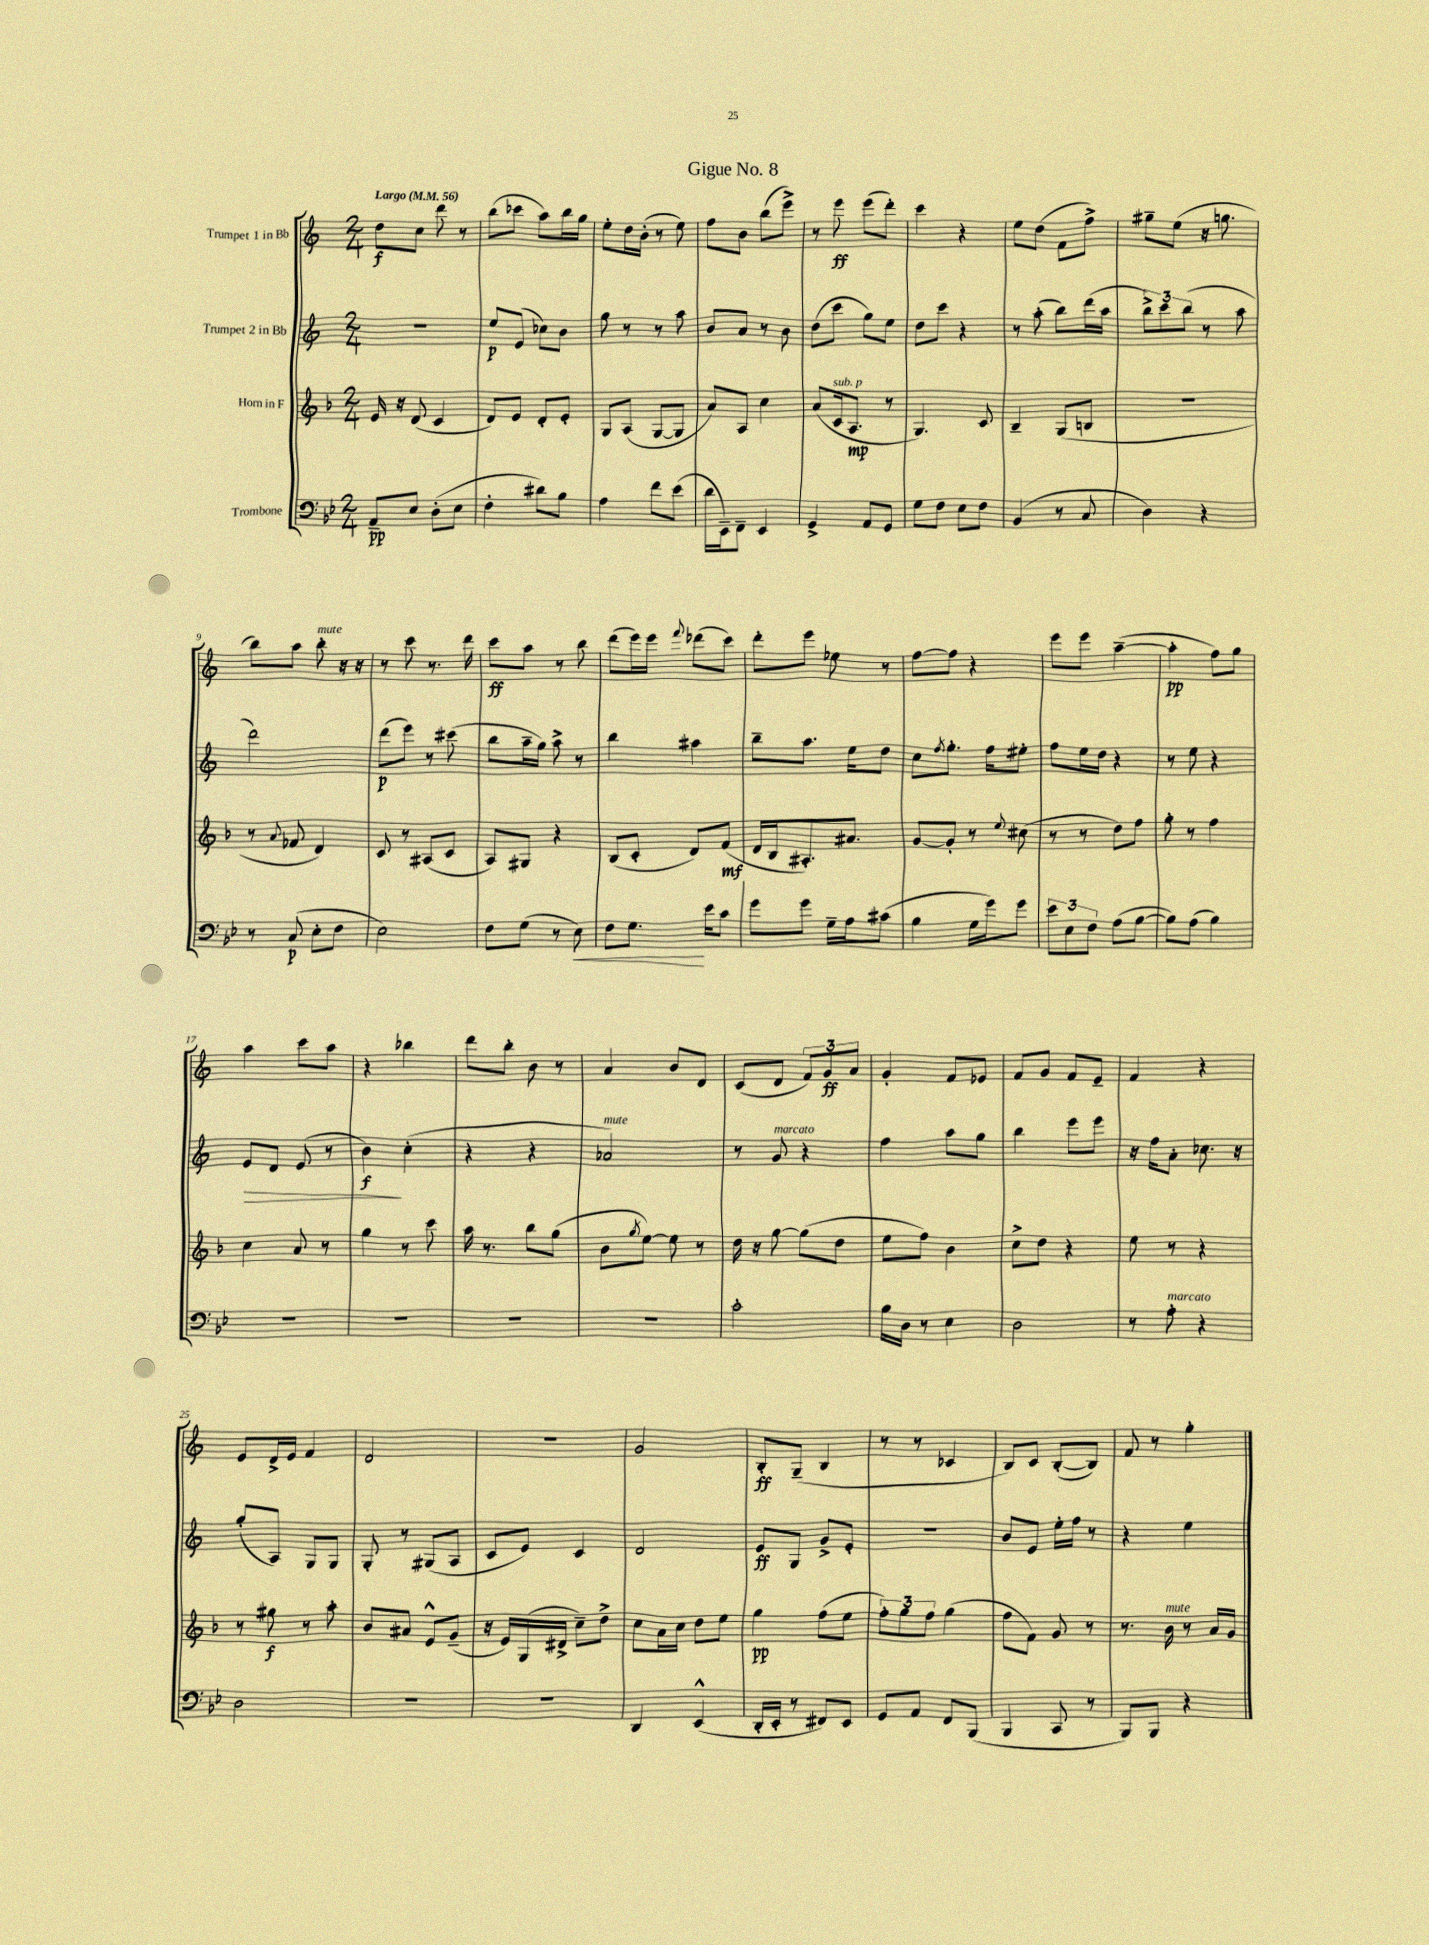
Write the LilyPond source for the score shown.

\header { title = "Gigue No. 8" }
<<
\new StaffGroup <<
\new Staff = "s0" \with { instrumentName = "Trumpet 1 in Bb" } {
    \clef treble \key c \major \numericTimeSignature \time 2/4 \tempo "Largo" 4 = 56
    d''8\f c''8 d'''8 r8 |
    b''8( ces'''8 a''8) b''16 g''16 |
    e''8-. d''16 b'16-.( r8 e''8) |
    f''8 b'8 b''8( e'''8->) |
    r8 e'''8\ff e'''8( d'''8-.) |
    c'''4 r4 |
    e''8 d''8( f'8 f''8->) |
    gis''8-- e''8( r16 g''8. |
    b''8) a''8 b''8-.^\markup { \italic "mute" } r16 r16 |
    r8 c'''8 r8. d'''16 |
    c'''8\ff a''8 r8 b''8 |
    d'''8( e'''16) e'''16 \appoggiatura { f'''8 } des'''8( c'''8) |
    d'''8-. e'''8 ees''8 r8 |
    f''8~ f''8 r4 |
    e'''8 e'''8 a''4~--( |
    a''4-.\pp f''8) g''8 |
    a''4 c'''8 a''8 |
    r4 bes''4 |
    d'''8 b''8-. b'8 r8 |
    a'4 b'8 d'8 |
    c'8( d'8 \tuplet 3/2 { f'8) g'8\ff a'8 } |
    g'4-. f'8 ees'8 |
    f'8 g'8 f'8 e'8-- |
    f'4 r4 |
    e'8 d'16-> e'16 f'4 |
    d'2 |
    R2 |
    g'2 |
    b8-.\ff g8--( b4 |
    r8 r8 ces'4 |
    b8) c'8 b8~-.( b8) |
    f'8 r8 g''4-. \bar "|." |
}
\new Staff = "s1" \with { instrumentName = "Trumpet 2 in Bb" } {
    \clef treble \key c \major \numericTimeSignature \time 2/4
    R2 |
    e''8\p e'8( ces''8) b'8 |
    g''8 r8 r8 a''8 |
    b'8 a'8 r8 b'8 |
    d''8( c'''8 g''8) e''8 |
    d''8 c'''8 r4 |
    r8 a''8-.( b''8) d'''16( a''16 |
    \tuplet 3/2 { b''8->) c'''8 b''8( } r8 a''8 |
    d'''2) |
    d'''8\p( e'''8) r8 cis'''8( |
    b''8 a''16-- g''16) a''8-> r8 |
    b''4 ais''4 |
    b''8-- a''8. e''16 d''8 |
    c''8 \acciaccatura { f''8 } g''8.-. f''16 eis''8-. |
    f''8 e''16 d''16 r4 |
    r8 e''8 r4 |
    e'8\> d'8 e'8( r8 |
    b'4\f\!) c''4-.( |
    r4 r4 |
    aes'2^\markup { \italic "mute" }) |
    r8 g'8^\markup { \italic "marcato" } r4 |
    f''4 a''8 g''8 |
    b''4 e'''8 e'''8 |
    r16 f''16 a'8-. ces''8. r16 |
    g''8-.( a8) g8 g8 |
    g8-. r8 gis8( a8 |
    c'8 e'8) c'4 |
    d'2 |
    e'8\ff g8 g'8-> e'8-. |
    R2 |
    b'8 e'8 e''16-. f''16 r8 |
    r4 e''4 \bar "|." |
}
\new Staff = "s2" \with { instrumentName = "Horn in F" } {
    \clef treble \key f \major \numericTimeSignature \time 2/4
    e'16 r16 d'8( c'4 |
    d'8) e'8 d'8-. e'8-. |
    g8 a8( g8~ g8 |
    a'8) a8 c''4 |
    a'8( c'16^\markup { \italic "sub. p" } a8.\mp r8 |
    g4.) c'8 |
    bes4-- g8( b8 |
    r2 |
    r8 \appoggiatura { a'8 } fes'8 d'4) |
    c'8 r8 ais8( c'8 |
    a8) gis8 r4 |
    bes8( c'8-. d'8) f'8\mf( |
    d'16 bes16 ais8.-.) ais'8. |
    g'8~ g'8-. r8 \appoggiatura { e''8 } cis''8( |
    r8 r8 d''8) f''8 |
    g''8-. r8 f''4 |
    c''4 a'8 r8 |
    g''4 r8 c'''8 |
    a''16 r8. bes''8 g''8( |
    bes'8 \acciaccatura { g''8 } e''8~) e''8 r8 |
    d''16 r16 g''8~ g''8( d''8 |
    e''8 f''8) bes'4 |
    c''8-> d''8 r4 |
    e''8 r8 r4 |
    r8 gis''8\f r8 a''8-. |
    bes'8 ais'8 e'8-^ g'8--( |
    r16 e'16) g16( dis'16-> c''8--) d''8-> |
    c''8 a'16 c''16 d''8 e''8 |
    g''4\pp f''8( e''8 |
    \tuplet 3/2 { f''8-.) g''8 f''8 } g''4( |
    f''8 f'8) g'8 r8 |
    r8. bes'16^\markup { \italic "mute" } r8 a'16 g'16 \bar "|." |
}
\new Staff = "s3" \with { instrumentName = "Trombone" } {
    \clef bass \key bes \major \numericTimeSignature \time 2/4
    a,8--\pp ees8 d8-.( ees8 |
    f4-. dis'8) bes8 |
    a4 f'8 ees'8( |
    d'16 ees,16--) f,8-- ees,4 |
    g,4-> a,8 g,8 |
    g8 f8 ees8 f8 |
    bes,4( r8 c8 |
    d4) r4 |
    r8 c8\p( ees8-. f8 |
    ees2) |
    f8 g8( r8 ees8\<) |
    f8 g8.\! ees'16 c'8 |
    g'8 g'8 g16-- a16 cis'8( |
    bes4 g16 g'16) g'8 |
    \tuplet 3/2 { ees'8 ees8 f8 } a8( bes8~ |
    bes8) a8( bes4) |
    R2 |
    R2 |
    R2 |
    R2 |
    c'2-. |
    bes16 d16 r8 ees4 |
    d2 |
    r8 a8-.^\markup { \italic "marcato" } r4 |
    d2 |
    R2 |
    R2 |
    d,4 ees,4-^( |
    d,16-. ees,16-. r8 fis,8) ees,8 |
    g,8 a,8 f,8 bes,,8( |
    bes,,4 c,8 r8 |
    bes,,8) bes,,8 r4 \bar "|." |
}
>>
>>
